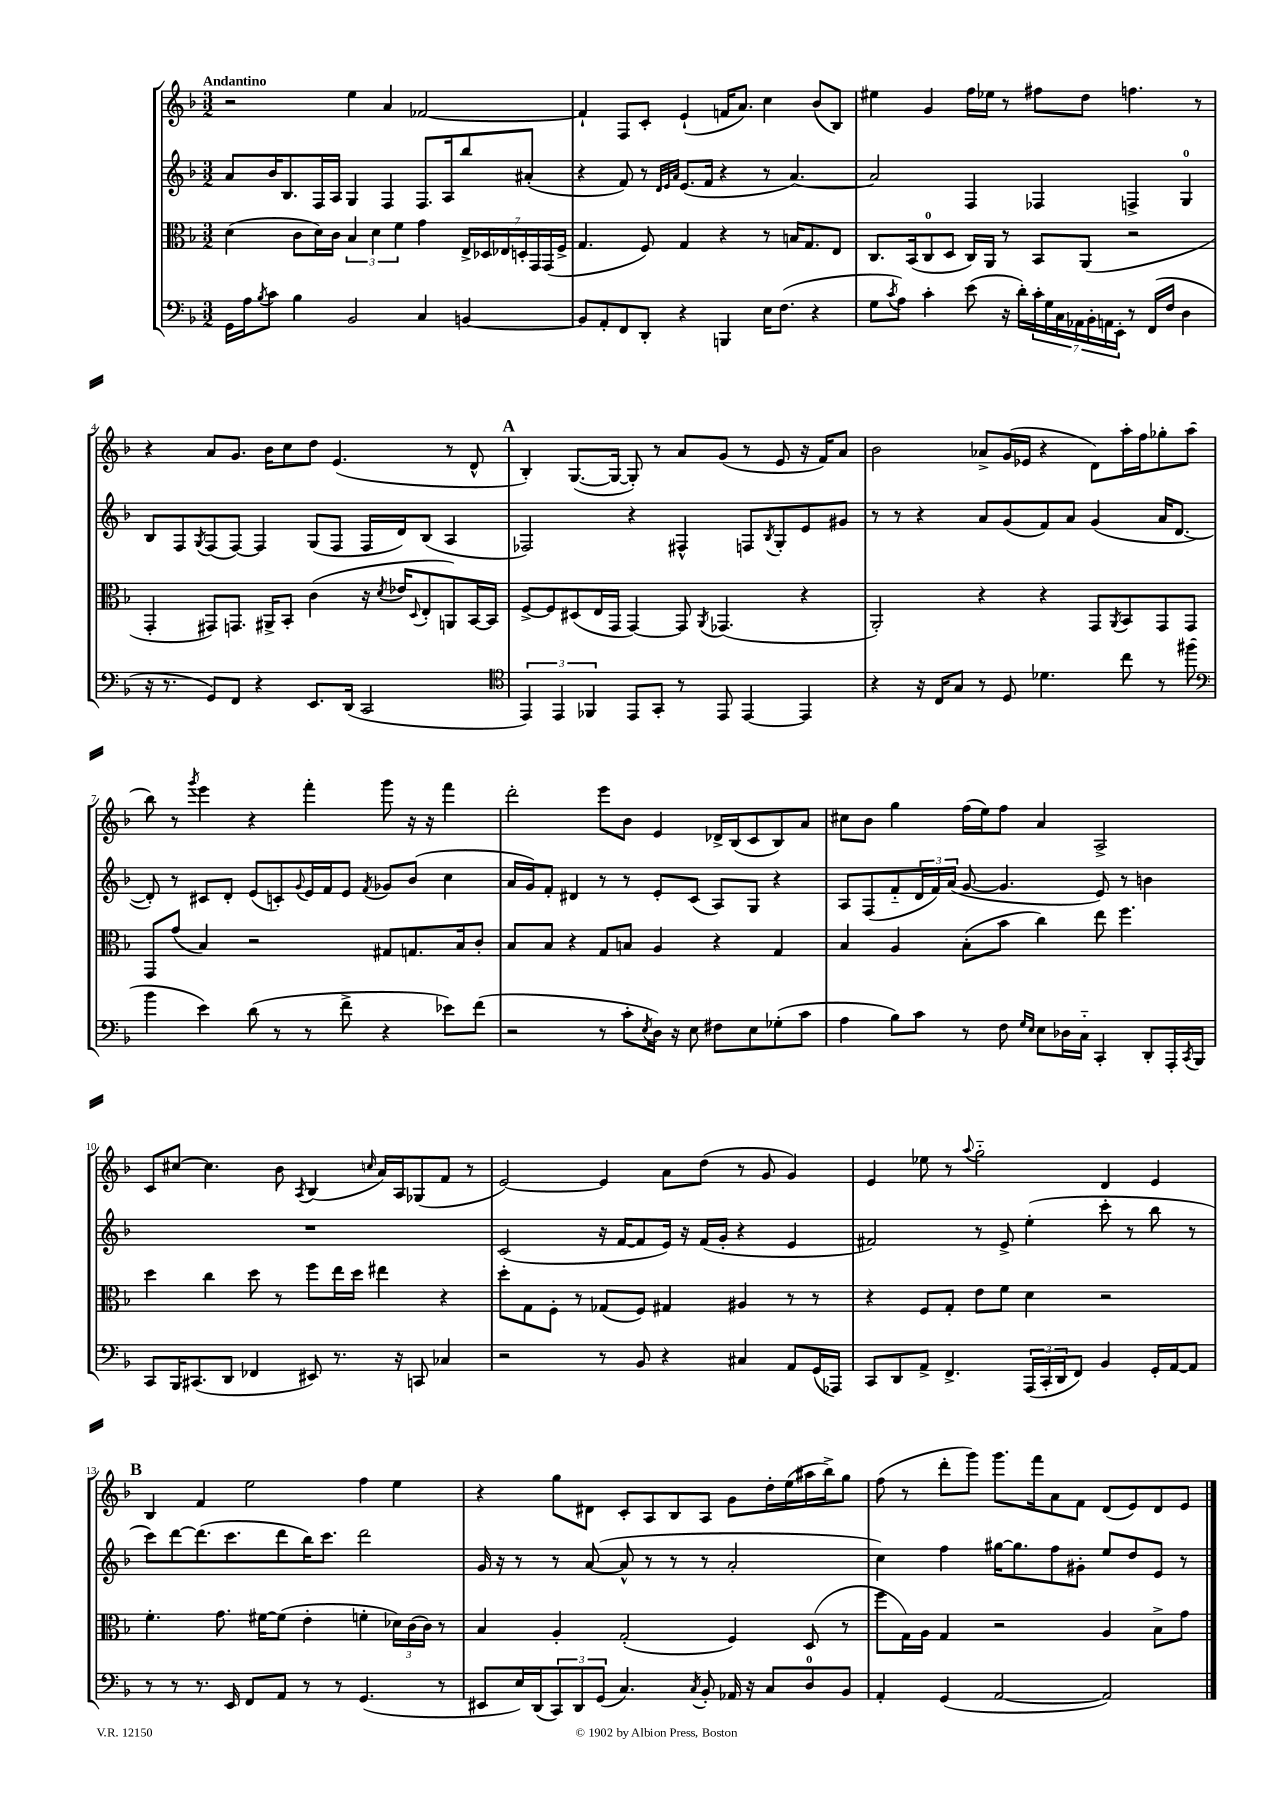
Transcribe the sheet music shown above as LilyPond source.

<<
\new StaffGroup <<
\new Staff = "s0" {
    \clef treble \key f \major \numericTimeSignature \time 3/2 \tempo "Andantino"
    r2 e''4 a'4 fes'2~ |
    fes'4-! f8 c'8-. e'4-!( f'16 a'8.) c''4 bes'8( bes8) |
    eis''4 g'4 f''16 ees''16 r8 fis''8 d''8 f''4. r8 |
    r4 a'8 g'8. bes'16 c''8 d''8 e'4.( r8 d'8-^ |
    \mark \markup { \bold "A" } bes4-.) g8.~( g16~ g8-.) r8 a'8 g'8( r8 e'8 r16 f'16) a'8 |
    bes'2 aes'8-> g'16( ees'16 r4 d'8) a''16-. f''16 ges''8-. a''8( |
    bes''8) r8 \acciaccatura { g'''8 } e'''4 r4 f'''4-. g'''8 r16 r16 f'''4 |
    d'''2-. e'''8 bes'8 e'4 des'16-> bes16( c'8 bes8) a'8 |
    cis''8 bes'8 g''4 f''16( e''16) f''8 a'4 a2-> |
    c'8 cis''8~ cis''4. bes'8 \acciaccatura { a8 } bes4( \grace { c''16 } a'16) a16 ges8( f'8 r8 |
    e'2~) e'4 a'8 d''8( r8 g'8 g'4) |
    e'4 ees''8 r8 \appoggiatura { a''8 } g''2-_ d'4 e'4 |
    \mark \markup { \bold "B" } bes4 f'4 e''2 f''4 e''4 |
    r4 g''8 dis'8 c'8-. a8 bes8 a8 g'8 d''16-. e''16( ais''16 bes''16->) g''8 |
    f''8( r8 d'''8-. g'''8) g'''8. f'''16 a'8 f'8 d'8( e'8) d'8 e'8 \bar "|." |
}
\new Staff = "s1" {
    \clef treble \key f \major \numericTimeSignature \time 3/2
    a'8 bes'16 bes8. f16 a16 g4 f4 f8. a16 bes''8 ais'8-.( |
    r4 f'8) r8 \grace { d'32 e'32 a'32 } e'8.( f'16 r4 r8 a'4.~) |
    a'2 f4 fes4 f4-> g4-0 |
    bes8 f8 \acciaccatura { g8 } f8( f8~) f4 g8( f8 f16 d'16) bes8( a4 |
    \mark \markup { \bold "A" } fes2) r4 fis4-^ f8 \acciaccatura { bes8 } g8-. e'8 gis'8 |
    r8 r8 r4 a'8 g'8( f'8) a'8 g'4( a'16 d'8.~ |
    d'8-.) r8 cis'8 d'8-. e'8( c'8-.) \appoggiatura { g'8 } e'16 f'16 e'8 \acciaccatura { f'8 } ges'8 bes'8( c''4 |
    a'16 g'16) f'8-. dis'4 r8 r8 e'8-. c'8( a8) g8 r4 |
    a8 f8( f'8-_ \tuplet 3/2 { d'16 f'16) a'16( } g'8~ g'4. e'8) r8 b'4 |
    R1. |
    c'2( r16 f'16~ f'8 e'16) r16 f'16( g'16-. r4 e'4 |
    fis'2) r8 e'8-> e''4-.( c'''8-. r8 bes''8 r8 |
    \mark \markup { \bold "B" } c'''8) d'''8~ d'''8.( c'''8. d'''8 bes''16) c'''8. d'''2 |
    g'16 r16 r8 r8 a'8~( a'8-^ r8 r8 r8 a'2-. |
    c''4) f''4 gis''16~ gis''8. f''8 gis'8-. e''8 d''8 e'8 r8 \bar "|." |
}
\new Staff = "s2" {
    \clef alto \key f \major \numericTimeSignature \time 3/2
    d'4( c'8 d'16) c'16 \tuplet 3/2 { bes4 d'4 f'4 } g'4 \tuplet 7/4 { e16-> des16 ees16 d16-. g,16 g,16( f16-> } |
    g4. f8) g4 r4 r8 b16 g8. e8 |
    c8. bes,16( c8-0 d8 c16) a,16 r8 bes,8 a,8( r2 |
    g,4-. gis,8) g,8. ais,16-> bes,8-. c'4( r16 \acciaccatura { d'8 } ees'16 \appoggiatura { d8 } e8-. a,8) bes,16~ bes,16 |
    \mark \markup { \bold "A" } f8~-> f8 dis8( e16 g,16 g,4~) g,8 \acciaccatura { a,8 } ges,4.( r4 |
    a,2-.) r4 r4 g,8 \acciaccatura { a,8 } bes,8 g,8 g,8 |
    g,8 g'8( bes4) r2 gis8 g8. bes16 c'8-. |
    bes8 bes8 r4 g8 b8 a4 r4 g4 |
    bes4 a4 bes8-.( bes'8 c''4) e''8 f''4. |
    d''4 c''4 d''8 r8 f''8 e''16 d''16 eis''4 r4 |
    d''8-. g8 f8-. r8 ges8( f8) gis4 ais4 r8 r8 |
    r4 f8 g8-. e'8 f'8 d'4 r2 |
    \mark \markup { \bold "B" } f'4.-. g'8. fis'16~ fis'8( e'4-. f'4-. \tuplet 3/2 { des'16) c'16( c'16) } r8 |
    bes4 a4-. g2-.( f4) d8( r8 |
    f''8 g16) a16 g4 r2 a4 bes8-> g'8 \bar "|." |
}
\new Staff = "s3" {
    \clef bass \key f \major \numericTimeSignature \time 3/2
    g,16 a16 \acciaccatura { bes8 } c'8 bes4 bes,2 c4 b,4~ |
    b,8 a,8-. f,8 d,8-. r4 b,,4 e16 f8.( r4 |
    g8 \acciaccatura { c'8 } a8) c'4-. e'8( r16 d'16-.) \tuplet 7/4 { c'16-. g16 c16 aes,16 bes,16-. a,16 e,16-. } r8 f,16( f16 d4 |
    r16 r8. g,8) f,8 r4 e,8. d,16( c,2 |
    \mark \markup { \bold "A" } \clef tenor \tuplet 3/2 { e,4) e,4 fes,4 } e,8 g,8-. r8 e,8 e,4~ e,4 |
    r4 r16 c16 g8 r8 d8 des'4. c''8 r8 fis''8( |
    \clef bass bes'4 e'4) d'8( r8 r8 f'8-> r4 ees'8) f'8( |
    r2 r8 c'8-. \acciaccatura { e8 } d16) r16 e8 fis8 e8 ges8-.( c'8 |
    a4 bes8) c'8 r8 f8 \grace { g16 e16 } e8 des16 c16-_ c,4-. d,8-. a,,16-. \acciaccatura { c,8 } bes,,16 |
    c,8 bes,,16 cis,8.( d,8 fes,4 eis,8) r8. r16 c,8 ces4 |
    r2 r8 bes,8 r4 cis4 a,8 g,16( aes,,16) |
    c,8 d,8 a,8-> f,4.-> \tuplet 3/2 { a,,16( c,16-. d,16 } f,8) bes,4 g,16-. a,16~ a,8 |
    \mark \markup { \bold "B" } r8 r8 r8. e,16 f,8 a,8 r8 r8 g,4.( r8 |
    eis,8 e16) d,16( \tuplet 3/2 { c,8) d,8 g,8( } c4.) \acciaccatura { c8 } bes,8-. aes,16 r16 c8 d8-0 bes,8 |
    a,4-. g,4( a,2~ a,2) \bar "|." |
}
>>
>>
